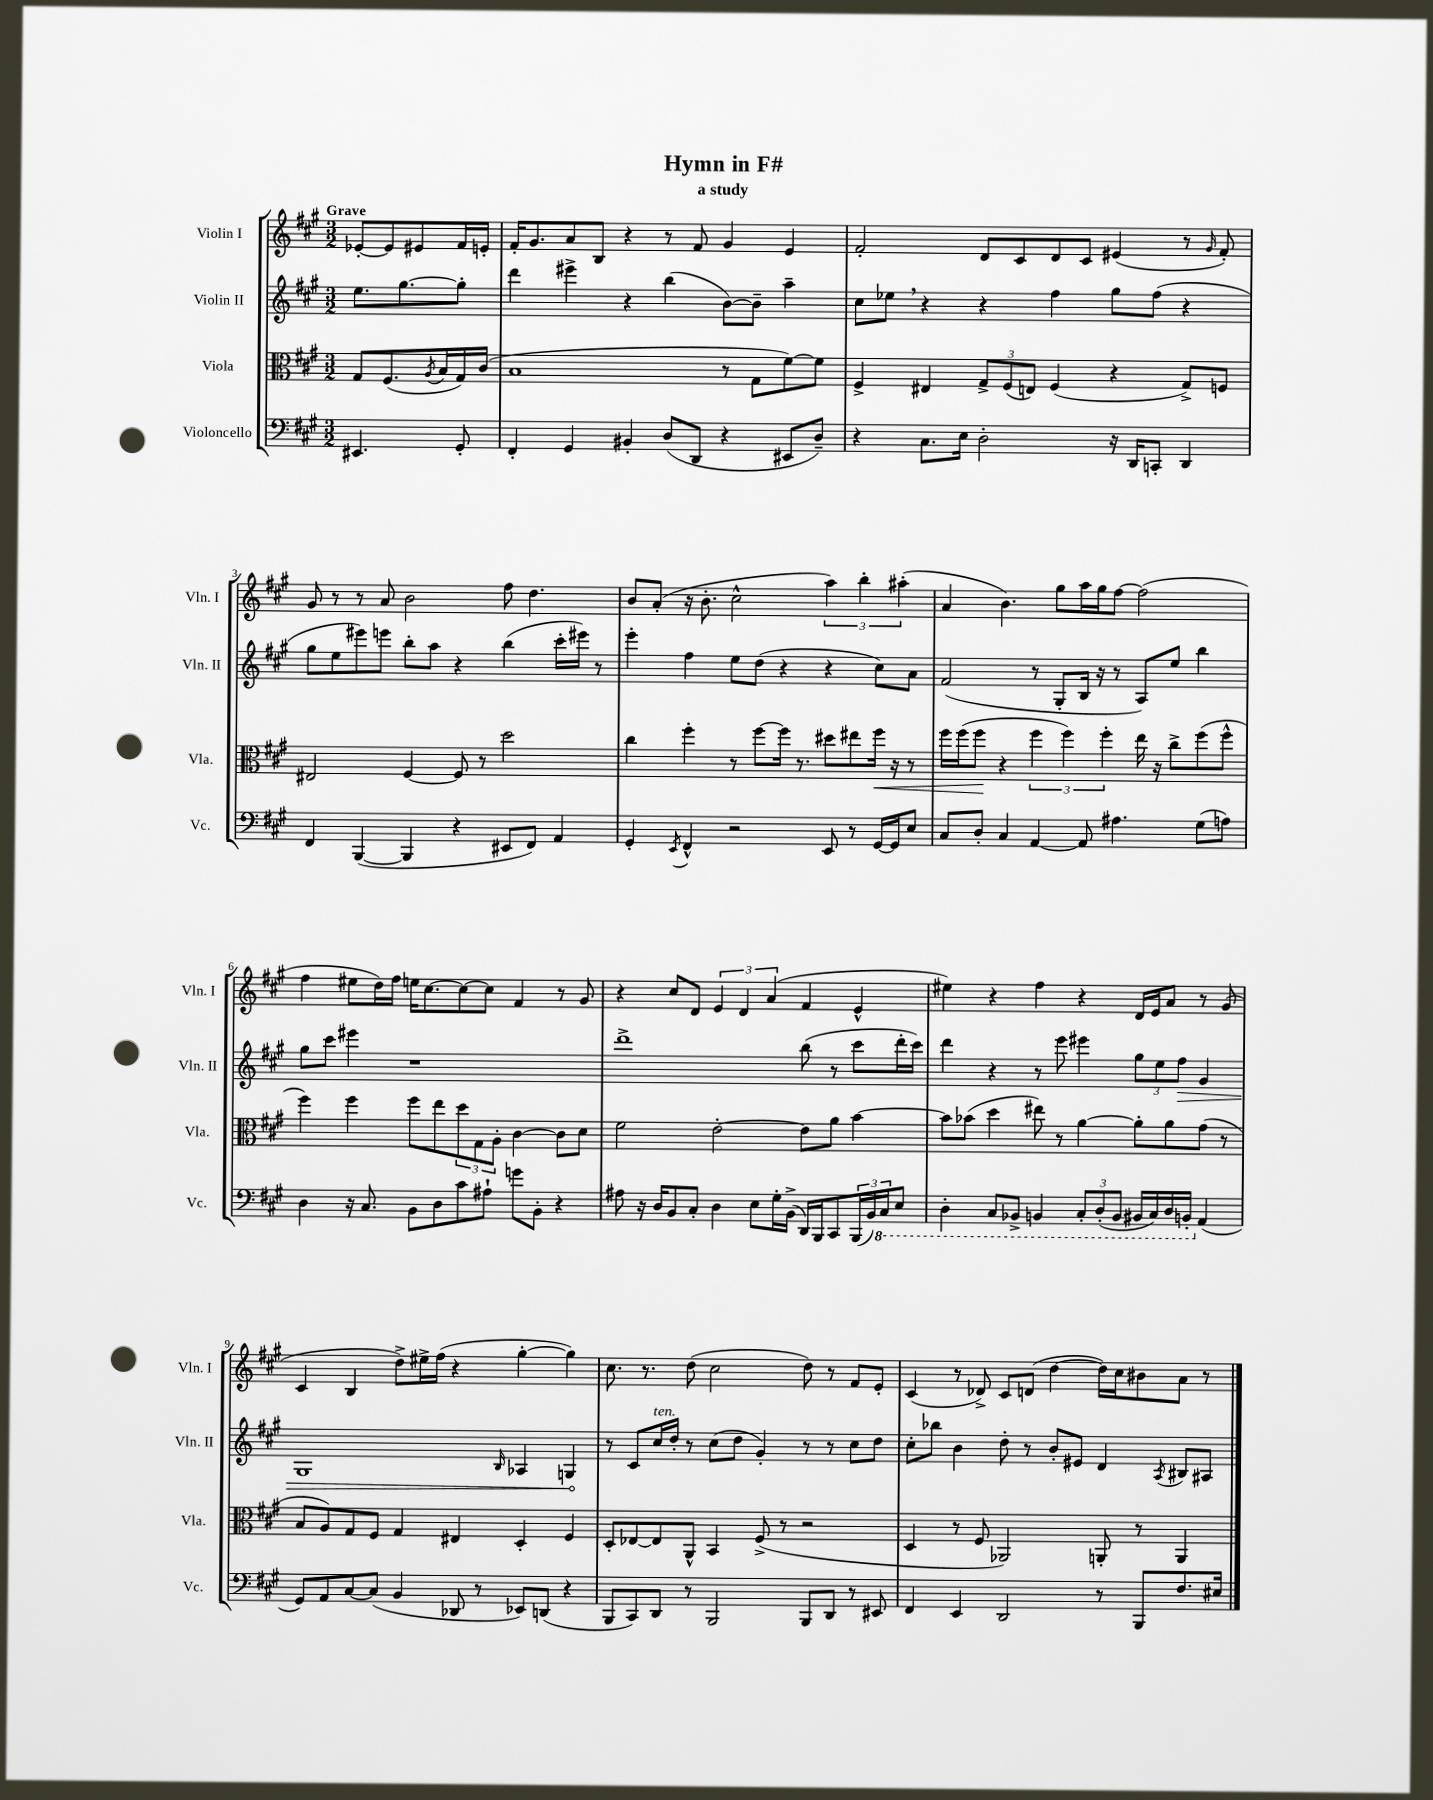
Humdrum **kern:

**kern	**kern	**kern	**kern
*staff4	*staff3	*staff2	*staff1
*clefF4	*clefC3	*clefG2	*clefG2
*k[f#c#g#]	*k[f#c#g#]	*k[f#c#g#]	*k[f#c#g#]
*M3/2	*M3/2	*M3/2	*M3/2
4.EE#	8G#	8.ee	[8e-'
.	(8.F#	.	8e-]
.	.	[8.gg#	.
.	.	.	8e#
.	8qA	.	.
.	16B	.	.
8GG#'	16G#)	8gg#']	16f#
.	(16c#	.	16e'
=	=	=	=
4FF#'	1B	4ddd	16f#'
.	.	.	8.g#
4GG#	.	4eee#^	8a
.	.	.	8B
4BB#'	.	4r	4r
(8D	.	(4bb	8r
8DD	.	.	8f#
4r	8r	[8b)	4g#
.	8G#	8b~]	.
8EE#	[8f#)	4aa~	4e
8D~)	8f#]	.	.
=	=	=	=
4r	4F#^	8cc#	2f#'
.	.	8ee-	.
8.C#	4E#	4r	.
16E	.	.	.
2D'	12G#^	4r	8d
.	(12F#	.	.
.	.	.	8c#
.	12E)	.	.
.	(4F#	4ff#	8d
.	.	.	8c#
16r	4r	8gg#	(4e#
16DD	.	.	.
8CC'	.	(8ff#	.
4DD	8G#^)	4r	8r
.	.	.	16qqg#
.	8F	.	8f#')
=	=	=	=
4FF#	2E#	8gg#	8g#
.	.	8ee	8r
([4BBB	.	8eee#)	8r
.	.	8eee	8a
4BBB]	[4F#	8bb'	2b
.	.	8aa	.
4r	8F#]	4r	.
.	8r	.	.
8EE#	2dd	(4bb	8ff#
8FF#)	.	.	4.dd
4AA	.	16ccc#'	.
.	.	16eee#)	.
.	.	8r	.
=	=	=	=
4GG#'	4cc#	4eee'	8b
.	.	.	(8a'
8qEE	.	.	.
4FF#^^	4ff#'	4ff#	16r
.	.	.	8.b'
2r	8r	8ee	2cc#^^
.	[8ff#	(8dd	.
.	16ff#]	4r	.
.	8.r	.	.
8EE	8dd#	4r	6aa)
8r	8ee#	.	.
.	.	.	6bb'
[16GG#	16ff#	8cc#)	.
16GG#]	16r	.	.
.	.	.	(6aa#'
8E	8r	8a	.
=	=	=	=
8C#	16ff#	(2f#	4a
.	(16ff#	.	.
8D'	8ff#	.	.
4C#	4r	.	4.b)
[4AA	6ff#	8r	.
.	.	8G#'	8gg#
.	6ff#)	.	.
8AA]	.	16B	16aa
.	.	16r	16gg#
.	6ff#'	.	.
4.A#	.	8r	[8ff#
.	16ee	8A)	(2ff#]
.	16r	.	.
.	8cc#^	8ee	.
(8G#	(8ff#	4bb	.
8A)	8ff#^^	.	.
=	=	=	=
4D	4ff#)	8gg#	4ff#
.	.	8ccc#	.
16r	4ff#	4eee#	8ee#
8.C#	.	.	.
.	.	.	16dd)
.	.	.	16ff#
8BB	8ff#	1r	16ee
.	.	.	[8.cc#
8D	8ee	.	.
8c#	12dd	.	8cc#_
.	12G#	.	.
8A#`	.	.	8cc#]
.	12A'	.	.
8g	[4c#	.	4f#
8BB'	.	.	.
4r	8c#]	.	8r
.	8d	.	8g#
=	=	=	=
8A#	2f#	1ddd^	4r
16r	.	.	.
16D	.	.	.
8BB	.	.	8cc#
8C#'	.	.	8d
4D	[2e'	.	6e
.	.	.	6d
8E	.	.	.
.	.	.	(6a
16G#'	.	.	.
(16BB^	.	.	.
16DD)	8e]	(8bb	4f#
16BBB	.	.	.
8CC#	8a	8r	.
(24BBB	[4b	8ccc#	4e^^
24BB)	.	.	.
24CC#	.	.	.
8EE	.	16ddd'	.
.	.	16ccc#)	.
=	=	=	=
4DD'	8b]	4ddd	4ee#)
.	(8b-	.	.
8CC#	4dd	4r	4r
8BBB-^	.	.	.
4BBB	8ee#)	8r	4ff#
.	8r	8eee	.
12CC#'	[4a	4eee#	4r
(12DD'	.	.	.
12BBB	.	.	.
16BBB#	8a']	12gg#	16d
16CC#)	.	.	16e
.	.	12ee	.
16DD	8a	.	8a
.	.	12ff#	.
16BBB'	.	.	.
(4AA	(8g#	4g#	8r
.	8r	.	(8g#
=	=	=	=
8GG#)	8B	1G#	4c#
8AA	8A)	.	.
[8C#	8G#	.	4B
(8C#]	8F#	.	.
4BB	4G#	.	8dd^)
.	.	.	16ee#^
.	.	.	(16ff#
8DD-	4E#	.	4r
8r	.	.	.
.	.	16qqB	.
8EE-)	4D'	4A-	[4gg#'
(8DD	.	.	.
4r	4F#	4G	4gg#])
=	=	=	=
8BBB	8D'	8r	8.cc#
8CC#)	[8E-	8c#	.
.	.	.	8.r
8DD	8E-]	16cc#	.
.	.	16dd'	.
8r	8AA^^	8r	(8dd
2BBB	4BB	(8cc#	2cc#
.	.	8dd	.
.	(8F#^	4g#')	.
.	8r	.	.
8BBB	2r	8r	8dd)
8DD	.	8r	8r
8r	.	8cc#	8f#
8EE#	.	8dd	8e'
=	=	=	=
4FF#	4D	8cc#'	(4c#
.	.	8bb-	.
4EE	8r	4b	8r
.	8F#	.	8d-^)
2DD	2AA-)	8dd'	8c#
.	.	8r	(8d
.	.	8b'	[4dd
.	.	8e#	.
8r	8AA'	4d	16dd])
.	.	.	16cc#
8BBB	8r	.	8b#
.	.	8qA	.
8.F#	4AA	8B#	8a
.	.	8A#	8r
16E#	.	.	.
==	==	==	==
*-	*-	*-	*-
